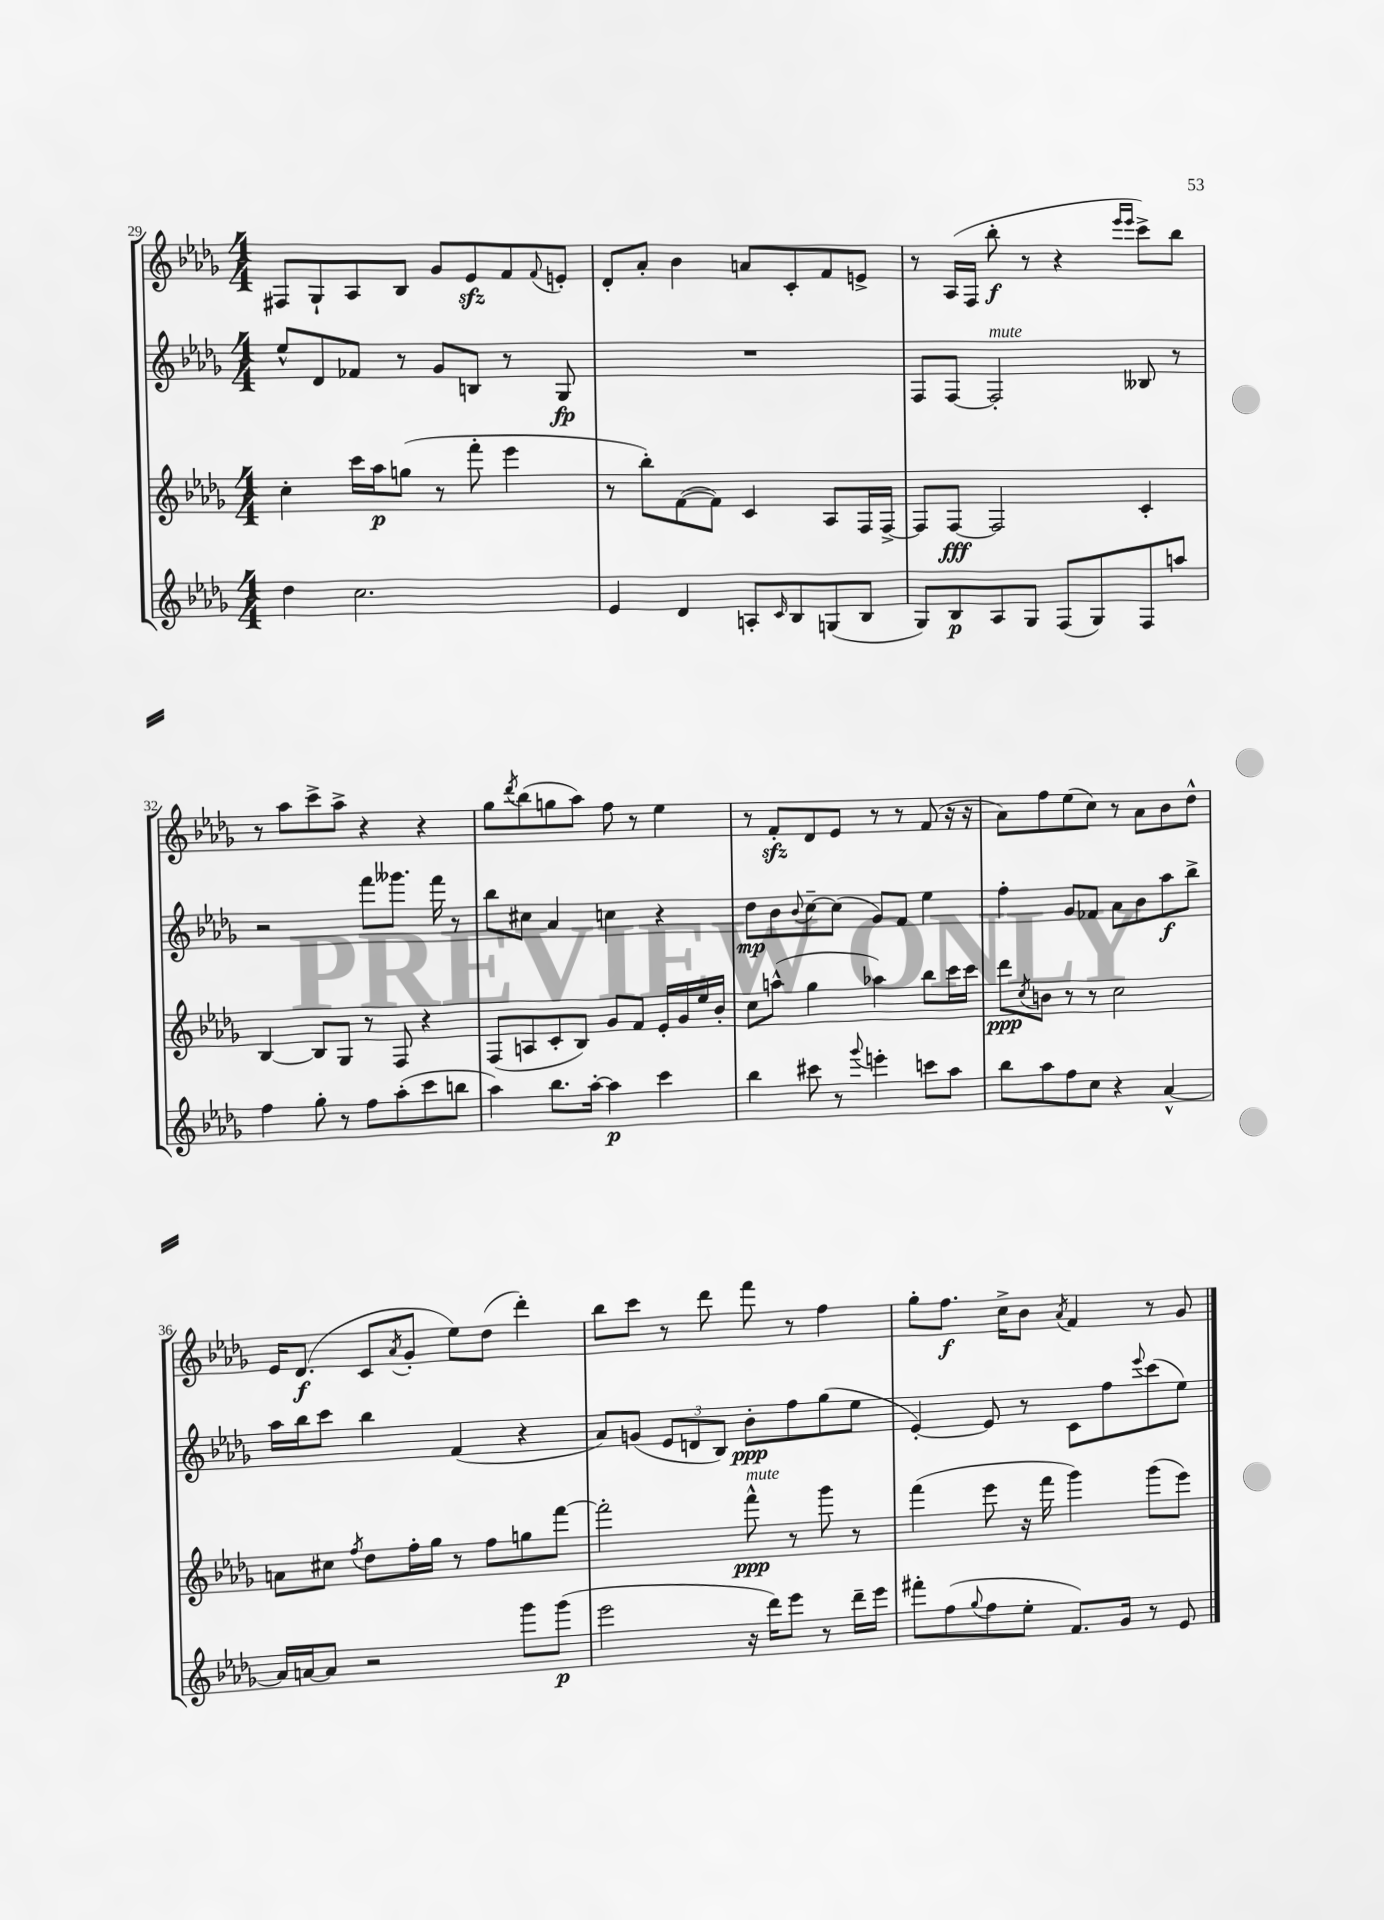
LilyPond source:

<<
\new StaffGroup <<
\new Staff = "s0" {
    \clef treble \key des \major \numericTimeSignature \time 4/4
    fis8 ges8-! aes8 bes8 ges'8 ees'8\sfz f'8 \appoggiatura { f'8 } e'8-. |
    des'8-. aes'8-. bes'4 a'8 c'8-. f'8 e'8-> |
    r8 aes16( f16 bes''8-.\f r8 r4 \grace { ees'''16 ees'''16 } c'''8->) bes''8 |
    r8 aes''8 c'''8-> aes''8-> r4 r4 |
    ges''8 \acciaccatura { des'''8 } bes''8( g''8 aes''8) f''8 r8 ees''4 |
    r8 f'8-.\sfz des'8 ees'8 r8 r8 f'8( r16 r16 |
    aes'8) f''8 ees''8( c''8) r8 aes'8 bes'8 des''8-^ |
    ees'16 des'8.\f( c'8 \acciaccatura { aes'8 } ges'8-. ees''8) des''8( des'''4-.) |
    bes''8 c'''8 r8 des'''8 f'''8 r8 f''4 |
    ges''8-. f''8.\f c''16-> bes'8 \acciaccatura { aes'8 } f'4 r8 ges'8 \bar "|." |
}
\new Staff = "s1" {
    \clef treble \key des \major \numericTimeSignature \time 4/4
    ees''8-^ des'8 fes'8 r8 ges'8 b8 r8 ges8\fp |
    R1 |
    f8 f8~ f2-.^\markup { \italic "mute" } beses8 r8 |
    r2 f'''8 geses'''8. f'''16 r8 |
    bes''8 cis''8 aes'4 c''4 r4 |
    des''8\mp bes'8 \appoggiatura { bes'8 } c''8~-- c''8( ges'8) f'8 ees''4 |
    f''4-. ges'8 fes'8 aes'8 bes'8 aes''8\f bes''8-> |
    aes''16 bes''16 c'''8 bes''4 f'4( r4 |
    aes'8) g'8( \tuplet 3/2 { ees'8 d'8 bes8) } bes'8-.\ppp f''8 ges''8( ees''8 |
    ees'4~-.) ees'8 r8 c'8 f''8 \appoggiatura { ees'''8 } c'''8( ees''8) \bar "|." |
}
\new Staff = "s2" {
    \clef treble \key des \major \numericTimeSignature \time 4/4
    c''4-. c'''16 aes''16\p g''8( r8 f'''8-. ees'''4 |
    r8 bes''8-.) f'8~( f'8) c'4 aes8 f16 f16~-> |
    f8 f8~\fff f2 c'4-. |
    bes4~ bes8 ges8 r8 f8 r4 |
    f8( a8 c'8-. bes8) ges'8 f'8 ees'16-. ges'16 ees''16 bes'16-. |
    c''8 a''8-^( ges''4 aes''4) bes''8 c'''16 c'''16 |
    des'''8\ppp \acciaccatura { c''8 } b'8 r8 r8 c''2 |
    a'8 cis''8 \acciaccatura { f''8 } des''8 f''16-. ges''16 r8 f''8 g''8 f'''8~ |
    f'''2-. f'''8-^\ppp^\markup { \italic "mute" } r8 ges'''8 r8 |
    f'''4( ees'''8 r16 f'''16 ges'''4) ges'''8( ees'''8) \bar "|." |
}
\new Staff = "s3" {
    \clef treble \key des \major \numericTimeSignature \time 4/4
    des''4 c''2. |
    ees'4 des'4 a8-. \grace { c'16 } bes8 g8( bes8 |
    ges8) bes8\p aes8 ges8 f8( ges8) f8 a''8 |
    f''4 ges''8-. r8 f''8 aes''8-.( c'''8 b''8 |
    aes''4) bes''8. aes''16~-. aes''4\p c'''4 |
    bes''4 cis'''8 r8 \appoggiatura { ges'''8 } e'''4-. c'''8 aes''8 |
    bes''8 aes''8 f''8 c''8 r4 aes'4~-^ |
    aes'16 a'16~ a'8 r2 ges'''8 ges'''8\p( |
    ees'''2 r16 des'''16) ees'''8 r8 des'''16-- ees'''16 |
    fis'''8-. f''8( \appoggiatura { ges''8 } f''8 ees''8-. f'8.) ges'16 r8 ees'8 \bar "|." |
}
>>
>>
\layout { \context { \Score currentBarNumber = #29 } }
